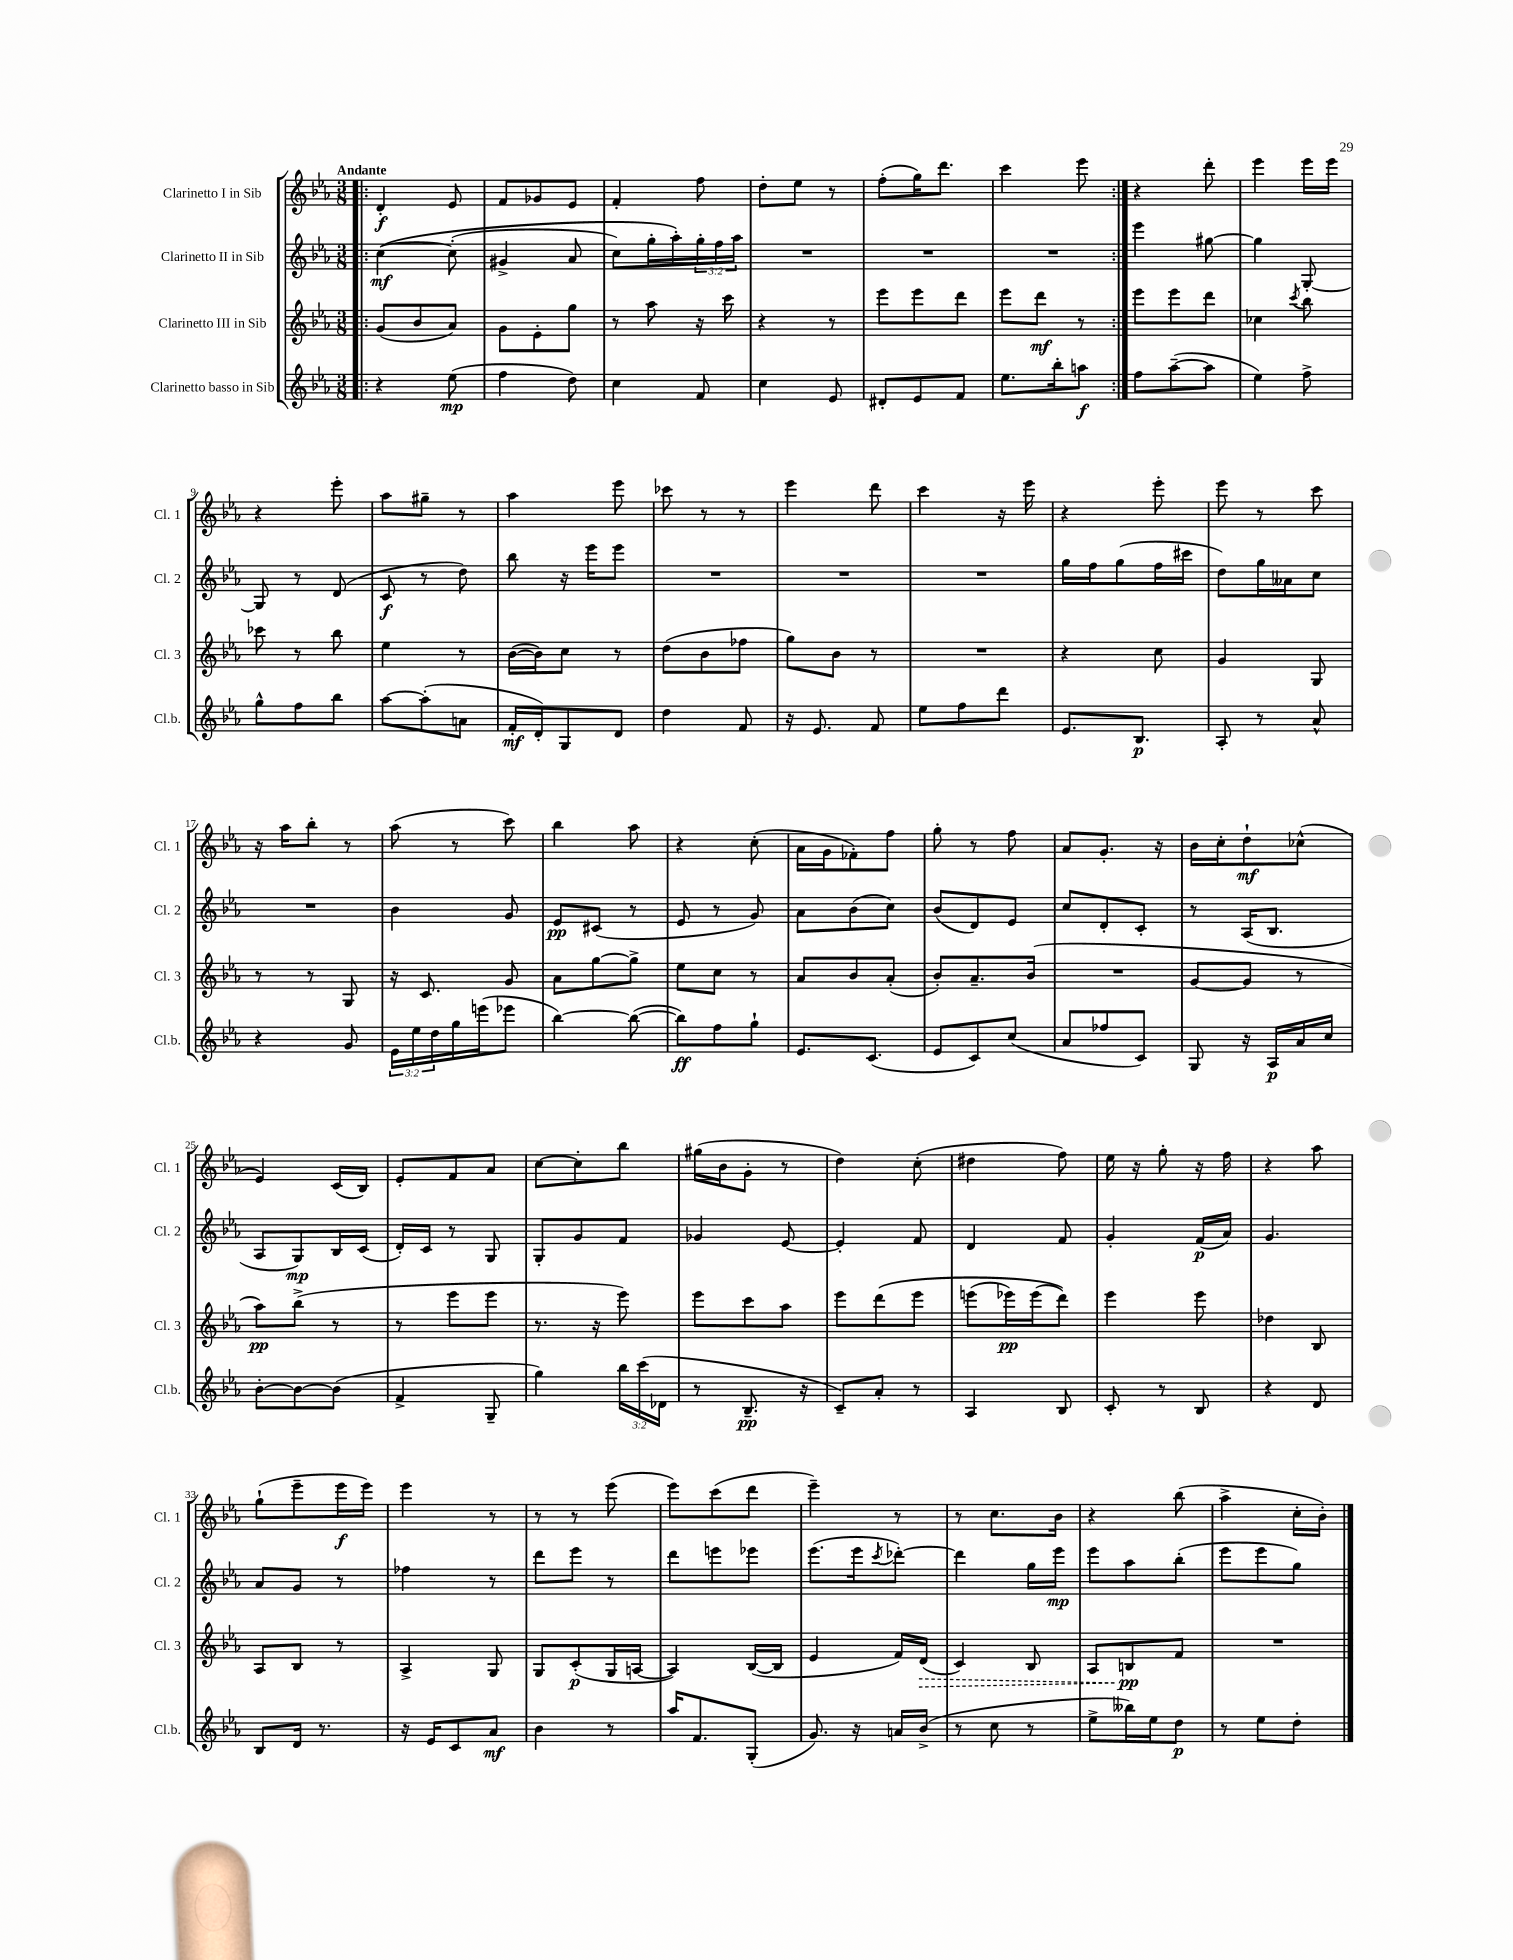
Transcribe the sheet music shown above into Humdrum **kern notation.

**kern	**kern	**kern	**kern
*staff4	*staff3	*staff2	*staff1
*clefG2	*clefG2	*clefG2	*clefG2
*k[b-e-a-]	*k[b-e-a-]	*k[b-e-a-]	*k[b-e-a-]
*M3/8	*M3/8	*M3/8	*M3/8
=!|:	=!|:	=!|:	=!|:
4r	(8g	&([4cc	4d'
.	8b-	.	.
(8ee-	8a-)	(8cc']	8e-
=	=	=	=
4ff	8g	4g#^	8f
.	8e-'	.	8g-
8dd)	8gg	8a-	8e-
=	=	=	=
4cc	8r	8cc)	4f'
.	8aa-	16gg'	.
.	.	16aa-'&)	.
8f	16r	24gg'	8ff
.	.	24ff	.
.	16ccc	.	.
.	.	24aa-	.
=	=	=	=
4cc	4r	4.r	8dd'
.	.	.	8ee-
8e-	8r	.	8r
=	=	=	=
8d#'	8eee-	4.r	(8ff'
8e-	8eee-	.	16gg)
.	.	.	8.ddd
8f	8ddd	.	.
=	=	=	=
8.ee-	8eee-	4.r	4ccc
.	8ddd	.	.
16bb-'	.	.	.
8aa	8r	.	8eee-
=:|!	=:|!	=:|!	=:|!
8ff	8eee-	4eee-	4r
([8aa-~	8eee-	.	.
8aa-]	8ddd	[8gg#	8ddd'
=	=	=	=
4ee-)	4cc-	4gg#]	4eee-
.	8qccc	.	.
8ff^	8bb-	[8G'	16eee-
.	.	.	16eee-
=	=	=	=
8gg^^	8ccc-	8G]	4r
8ff	8r	8r	.
8bb-	8bb-	(8d	8eee-'
=	=	=	=
[8aa-	4ee-	8c	8aa-
(8aa-']	.	8r	8gg#~
8a	8r	8dd)	8r
=	=	=	=
16f'	([16b-	8bb-	4aa-
16d')	16b-])	.	.
8G	8cc	16r	.
.	.	16eee-	.
8d	8r	8eee-	8eee-
=	=	=	=
4dd	(8dd	4.r	8ccc-
.	8b-	.	8r
8f	8ff-	.	8r
=	=	=	=
16r	8gg)	4.r	4eee-
8.e-	.	.	.
.	8b-	.	.
8f	8r	.	8ddd
=	=	=	=
8ee-	4.r	4.r	4ccc
8ff	.	.	.
8ddd	.	.	16r
.	.	.	16eee-
=	=	=	=
8.e-	4r	16gg	4r
.	.	16ff	.
.	.	(8gg	.
8.B-	.	.	.
.	8cc	16ff	8eee-'
.	.	16ccc#	.
=	=	=	=
8A-'	4g	8dd)	8eee-
8r	.	16gg	8r
.	.	16a--	.
8a-^^	8G	8cc	8ccc
=	=	=	=
4r	8r	4.r	16r
.	.	.	16aa-
.	8r	.	8bb-'
8g	8G	.	8r
=	=	=	=
24e-	16r	4b-	(8aa-
24ee-	.	.	.
.	8.c	.	.
24dd	.	.	.
16gg	.	.	8r
(16eee	.	.	.
8eee-	8g	8g	8ccc)
=	=	=	=
[4bb-)	8a-	8e-	4bb-
.	[8gg	(8c#	.
(8bb-_	8gg^]	8r	8aa-
=	=	=	=
8bb-])	8ee-	8e-	4r
8ff	8cc	8r	.
8gg`	8r	8g)	(8cc'
=	=	=	=
8.e-	8a-	8a-	16a-
.	.	.	16g
.	8b-	(8b-	8f-')
(8.c	.	.	.
.	(8a-'	8cc)	8ff
=	=	=	=
8e-	8b-')	(8b-	8gg'
8c)	8.a-~	8d)	8r
(8cc	.	8e-	8ff
.	(16b-	.	.
=	=	=	=
8a-	4.r	8cc	8a-
8ff-	.	8d'	8.g'
8c)	.	8c'	.
.	.	.	16r
=	=	=	=
8G	[8g	8r	16b-
.	.	.	16cc'
16r	8g]	(16A-	8dd`
16A-	.	8.B-	.
16a-	8r	.	(8cc-^^
16cc	.	.	.
=	=	=	=
[8b-'	8aa-)	8A-	4e-)
8b-_	(8bb-^	8G)	.
(8b-]	8r	16B-	(16c
.	.	(16c	16B-)
=	=	=	=
4f^	8r	16d')	8e-'
.	.	16c	.
.	8eee-	8r	8f
8G~	8eee-	8G	8a-
=	=	=	=
4gg)	8.r	8G'	[8cc
.	.	8g	8cc']
.	16r	.	.
24bb-	8eee-)	8f	8bb-
(24ccc	.	.	.
24d-	.	.	.
=	=	=	=
8r	8eee-	4g-	(16gg#
.	.	.	16b-
8.B-~	8ccc	.	8g'
.	8aa-	[8e-	8r
16r	.	.	.
=	=	=	=
8c~)	8eee-	4e-']	4dd)
8a-'	&(8ddd	.	.
8r	8eee-	8f	(8cc'
=	=	=	=
4A-	(8eee	4d	4dd#
.	16eee-)	.	.
.	(16eee-	.	.
8B-	8ddd)&)	8f	8ff)
=	=	=	=
8c'	4eee-	4g'	16ee-
.	.	.	16r
8r	.	.	8gg'
8B-	8eee-	(16f	16r
.	.	16a-)	16ff
=	=	=	=
4r	4dd-	4.g	4r
8d	8B-	.	8aa-
=	=	=	=
8B-	8A-	8a-	(8gg`
16d	8B-	8g	8eee-~
8.r	.	.	.
.	8r	8r	16eee-
.	.	.	16eee-)
=	=	=	=
16r	4A-^	4ff-	4eee-
16e-	.	.	.
8c	.	.	.
8a-	8G	8r	8r
=	=	=	=
4b-	8G	8ddd	8r
.	(8c'	8eee-	8r
8r	16G	8r	(8eee-
.	[16A	.	.
=	=	=	=
16aa-	4A])	8ddd	8eee-)
8.f	.	.	.
.	.	8eee	(8ccc
(8G'	([16B-	8eee-	8ddd
.	16B-]	.	.
=	=	=	=
8.g)	4e-	(8.eee-	4eee-~)
16r	.	16eee-	.
.	.	8qccc	.
16a	16f)	[8ddd-')	8r
(16b-^	(16d	.	.
=	=	=	=
8r	4c)	4ddd-]	8r
8cc	.	.	8.cc
8r	8B-	16gg	.
.	.	16eee-	16b-
=	=	=	=
8ee-^	8A-	8eee-	4r
16bb--)	8B	8aa-	.
16ee-	.	.	.
8dd	8f	(8bb-'	(8bb-
=	=	=	=
8r	4.r	8eee-	4aa-^
8ee-	.	8eee-	.
8dd'	.	8gg)	16cc'
.	.	.	16b-')
==	==	==	==
*-	*-	*-	*-
